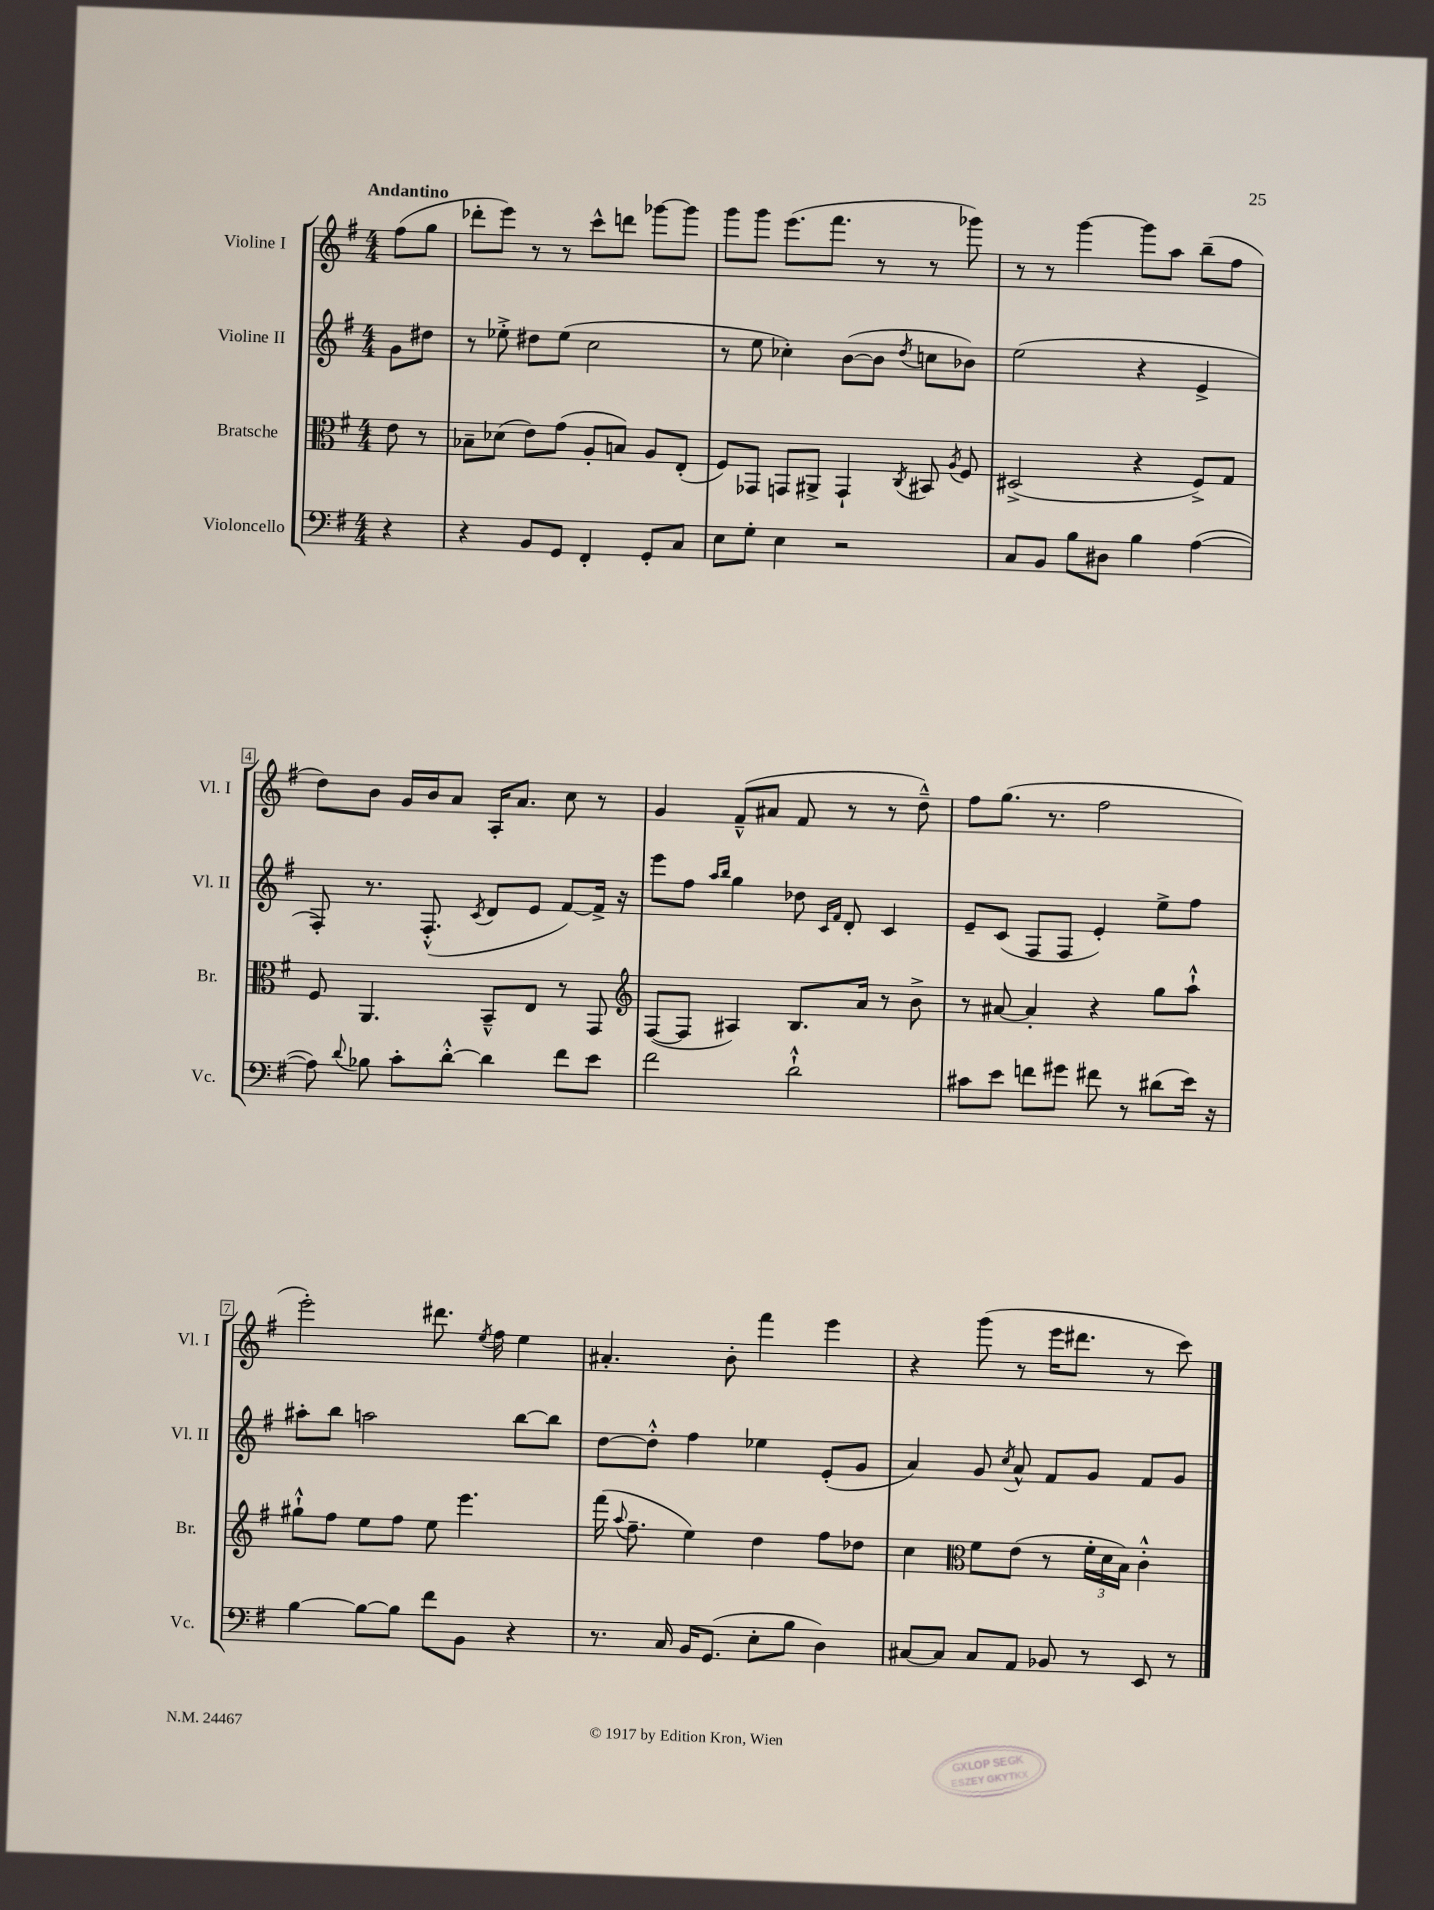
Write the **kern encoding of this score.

**kern	**kern	**kern	**kern
*staff4	*staff3	*staff2	*staff1
*clefF4	*clefC3	*clefG2	*clefG2
*k[f#]	*k[f#]	*k[f#]	*k[f#]
*M4/4	*M4/4	*M4/4	*M4/4
4r	8e\	8g\L	(8ff#\L
.	8r	8dd#\J	8gg\J
=	=	=	=
4r	8B-~\L	8r	8ddd-'\L
.	(8d-\J	8ee-'^\	8eee\J)
8BB/L	8e\L)	8dd#\L	8r
8GG/J	(8g\J	(8ee-\J	8r
4FF#'/	8A'/L	2cc\	8ccc^^\L
.	8B/J)	.	8ddd\J
8GG'/L	8A/L	.	[8ggg-\L
8C/J	(8E'/J	.	8ggg-\]J
=	=	=	=
8E\L	8F#/L)	8r	8ggg\L
8G'\J	8GG-/J	8ee\	8ggg\J
4E\	8GG/L	4cc-'\)	(8.eee\L
.	8AA#^/J	.	.
.	.	.	8.fff#\J
2r	4GG`/	([8b\L	.
.	.	8b\]J	8r
.	8qC/	8qdd/	.
.	8BB#/	8cc\L	8r
.	8qA/	.	.
.	8F#/	8b-\J)	8ggg-\)
=	=	=	=
8C/L	(2D#^/	(2ee\	8r
8BB/J	.	.	8r
8B\L	.	.	[4ggg\
8D#\J	.	.	.
4B\	4r	4r	8ggg\]L
.	.	.	8aa\J
([4A\	8F#^/L)	4e^/	(8bb~\L
.	8G/J	.	8ff#\J
=	=	=	=
8A\])	8F#/	8F#'/)	8dd\L)
8qqd/	.	.	.
8B-\	4.AA/	8.r	8b\J
8c'\L	.	.	16g/LL
.	.	(8.F#'^^/	16b/J
[8d'^^\J	.	.	8a/J
.	.	8qc/	.
4d\]	8BB~^^/L	8d/L	16A'/LK
.	.	.	8.a/J
.	8E/J	8e/J	.
8f#\L	8r	[8f#/L)	8cc\
8e\J	8GG/	16f#^/]Jk	8r
.	.	16r	.
=	=	=	=
*	*clefG2	*	*
2f#\	([8F#/L	8eee\L	4g/
.	8F#/]J	8ff#\J	.
.	.	16qqaa/LL	.
.	.	16qqbb/JJ	.
.	4A#/)	4gg\	(8f#~^^/L
.	.	.	8a#/J
2d`^^\	8.B/L	8dd-\	8f#/
.	.	16qqc/LL	.
.	.	16qqf#/JJ	.
.	.	8d'/	8r
.	16a/Jk	.	.
.	8r	4c/	8r
.	8b^\	.	8dd~^^\)
=	=	=	=
8c#\L	8r	8e~/L	8ff#\L
8e\J	[8a#/	(8c/J	(8.gg\J
8f\L	4a#'/]	8F#/L	.
.	.	.	8.r
8g#\J	.	8F#/J	.
8f#\	4r	4e'/)	2ff#\
8r	.	.	.
(8d#\L	8gg\L	8ee^\L	.
16e\Jk)	8aa`^^\J	8ff#\J	.
16r	.	.	.
=	=	=	=
[4B\	8gg#`^^\L	8aa#'\L	2eee'\)
.	8ff#\J	8bb\J	.
8B\_L	8ee\L	2aa\	.
8B\]J	8ff#\J	.	.
8f#\L	8ee\	.	8.ddd#\
8BB\J	4.eee\	.	.
.	.	.	8qee/
.	.	.	16ff#\
4r	.	[8bb\L	4ee\
.	.	8bb\]J	.
=	=	=	=
8.r	(16fff#\	[8dd\L	4.a#'/
.	8qqaa/	.	.
.	8.ff#~\	.	.
.	.	8dd'^^\]J	.
16C/	.	.	.
16BB/LK	4ee\)	4ff#\	.
(8.GG/J	.	.	.
.	.	.	8b'\
8E'\L	4dd\	4ee-\	4fff#\
8B\J	.	.	.
4D\)	8ff#\L	(8e'/L	4eee\
.	8dd-\J	8g/J	.
=	=	=	=
[8C#/L	4cc\	4a/)	4r
8C#/]J	.	.	.
*	*clefC3	*	*
8C#/L	8f#\L	8g/	(8ggg\
.	.	8qcc/	.
8AA/J	(8e\J	8a^^/	8r
8BB-/	8r	8f#/L	16eee\LK
.	.	.	8.ddd#\J
8r	24f#'\LL	8g/J	.
.	24d\	.	.
.	24B\JJ)	.	.
8EE/	4c'^^\	8f#/L	8r
8r	.	8g/J	8ccc\)
==	==	==	==
*-	*-	*-	*-
